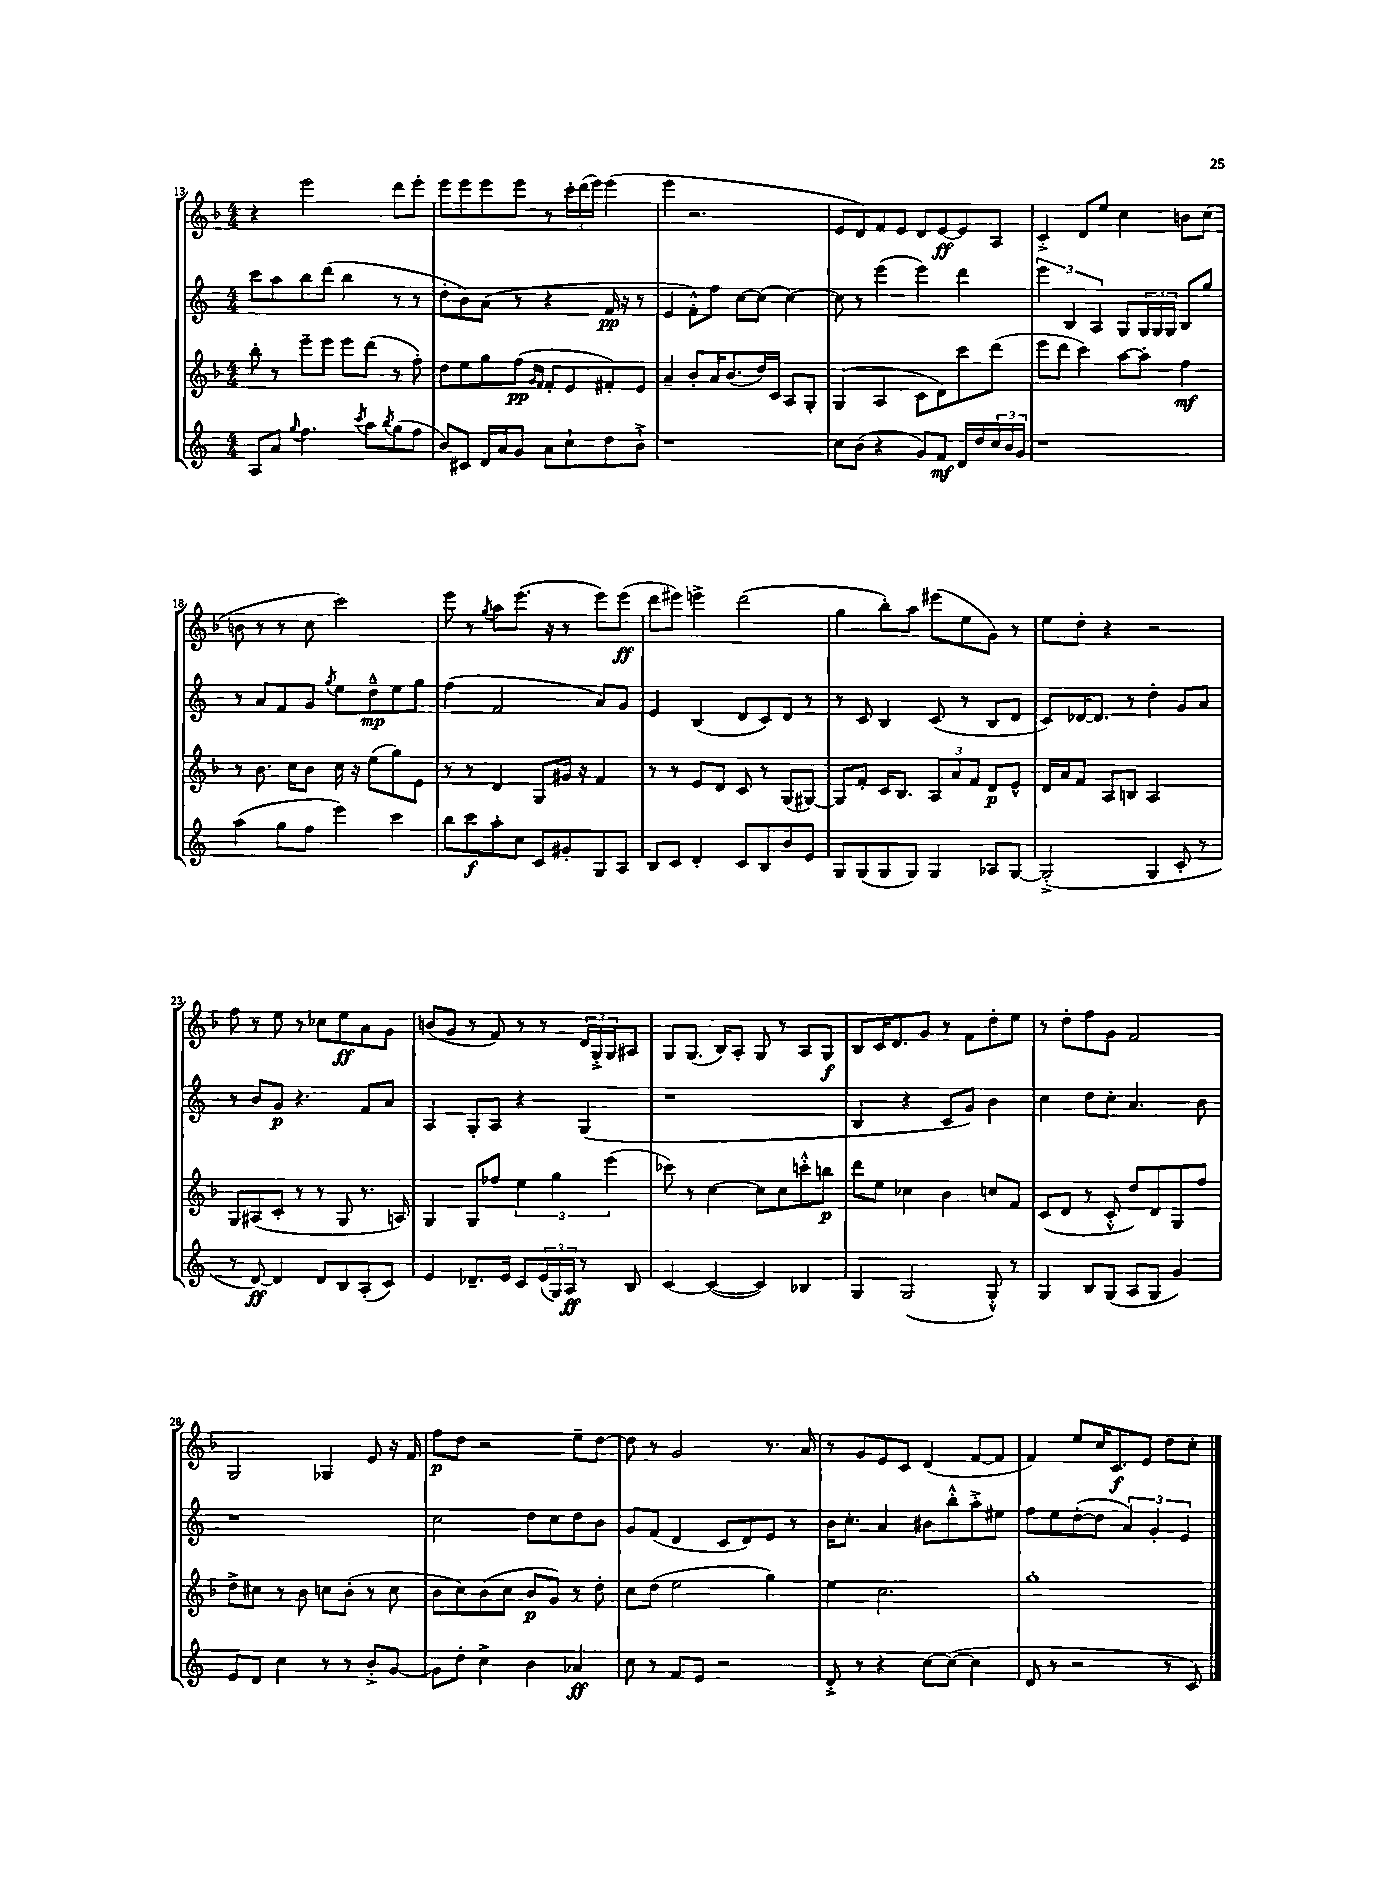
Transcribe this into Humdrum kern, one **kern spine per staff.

**kern	**kern	**kern	**kern
*staff4	*staff3	*staff2	*staff1
*clefG2	*clefG2	*clefG2	*clefG2
*k[]	*k[b-]	*k[]	*k[b-]
*M4/4	*M4/4	*M4/4	*M4/4
8A	8bb-'	8ccc	4r
8a	8r	8aa	.
8qqgg	.	.	.
4.ff	8eee~	8bb	2eee
.	8eee	(8ddd	.
.	8eee	4bb	.
8qccc	.	.	.
8aa	(8ddd	.	.
8qbb	.	.	.
(8gg	8r	8r	8ddd
8ff	8ff')	8r	8eee'
=	=	=	=
8b)	8dd	8dd'	8eee
8c#	8ee	8b)	8eee
16d	8gg	(8a	8eee
16a	.	.	.
8g	(8ff	8r	8eee
.	16qqg	.	.
.	16qqf	.	.
8a	8f'	4r	8r
8cc`	8e	.	24ccc'
.	.	.	(24ddd
.	.	.	24eee)
8dd	8f#')	16f	(4eee
.	.	16r	.
8b`^	8e	8r	.
=	=	=	=
1r	4a~	4e	4eee
.	8b-'	8f'^^)	2.r
.	16a	8ff	.
.	(8.b-	.	.
.	.	[8cc	.
.	16dd)	(8cc]	.
.	16c	.	.
.	8A	[4cc)	.
.	8G'	.	.
=	=	=	=
8cc	(4G	8cc]	8e
(8b	.	8r	8d)
4r	4A	(4eee	8f
.	.	.	8e
8g)	8c	4eee)	8d
8f	8d)	.	[8e
16d	8ccc	4ddd	8e]
16dd	.	.	.
24cc	(8ddd	.	8A
24b	.	.	.
24g	.	.	.
=	=	=	=
1r	8eee	6eee	4c'^
.	8ddd	.	.
.	.	6B	.
.	4ccc)	.	8d
.	.	6A	.
.	.	.	8ee
.	[8aa	8G	4cc
.	8aa']	24G	.
.	.	24G	.
.	.	24G	.
.	4ff	8B	8b
.	.	8gg	(8cc
=	=	=	=
(4aa	8r	8r	8b
.	8.b-	8a	8r
8gg	.	8f	8r
.	16cc	.	.
8ff	8b-	8g	8cc
.	.	8qgg	.
4eee)	16cc	8ee	2ccc)
.	16r	.	.
.	(8ee	8dd~^^	.
4ccc	8gg)	8ee	.
.	8e	8gg	.
=	=	=	=
8bb	8r	(4ff	8eee
8ccc	8r	.	8r
.	.	.	8qgg
8aa'	4d	2f	8aa
8cc	.	.	(8.eee
8c	8G	.	.
.	.	.	16r
8g#'	16g#	.	8r
.	16r	.	.
8G	4f	8a)	8eee)
8A	.	8g	(8eee
=	=	=	=
8B	8r	4e	8ddd
8c	8r	.	8eee#)
4d'	8e	(4B	4eee^
.	8d	.	.
8c	8c	8d	(2ddd
8B	8r	8c)	.
8b	(8G	8d	.
8e	[8G#)	8r	.
=	=	=	=
8G	8G#]	8r	4gg
(8G	8f'	8c	.
8G	16c	4B	8bb-')
.	8.B-	.	.
8G)	.	.	8aa
4G	12A	(8c	(8eee#
.	12a	.	.
.	.	8r	8ee
.	12f	.	.
8A-	8d	8B	8g)
[8G	8e^^	8d	8r
=	=	=	=
(2G'^]	16d	8c)	8ee
.	16a	.	.
.	8f	[16d-	8dd'
.	.	8.d-]	.
.	8A	.	4r
.	8B	8r	.
4G	2A	4dd'	2r
8c'	.	8g	.
8r	.	8a	.
=	=	=	=
8r	8G	8r	8ff
[8d)	(8A#	8b	8r
4d]	8c'	8g	8ee
.	8r	4.r	8r
8d	8r	.	8cc-
8B	8G	.	8ee
(8A'	8.r	8f	8a
8c)	.	8a	8g
.	16A)	.	.
=	=	=	=
4e	4G	4A	(8b
.	.	.	8g
8.d-~	8G	8G'	8r
.	8ff-	8A	8f)
16e	.	.	.
8c	6ee	4r	8r
(24e	.	.	8r
24G)	6gg	.	.
24A	.	.	.
8r	.	(4G	24d
.	.	.	24G'^
.	(6eee	.	24G
8B	.	.	8A#
=	=	=	=
[4c	8ccc-)	1r	8G
.	8r	.	(8.G
(4c_	[4cc	.	.
.	.	.	16B-)
.	.	.	8A'
4c])	8cc]	.	8G
.	8cc	.	8r
4B-	8ccc'^^	.	8A
.	8bb	.	8G
=	=	=	=
4G	8ddd	4B	8B-
.	8ee	.	16c
.	.	.	8.d
(2G	4cc-	4r	.
.	.	.	8g
.	4b-	8c	8r
.	.	8g)	8f
8G'^^)	8cc	4b	8dd'
8r	8f	.	8ee
=	=	=	=
4G	(8c	4cc	8r
.	8d	.	8dd'
8B	8r	8dd	8ff
(8G	8c'^^	8cc'	8g
8A	8dd)	4.a	2f
8G	8d	.	.
4g)	8G	.	.
.	8ff	8b	.
=	=	=	=
8e	8dd^	1r	2G
8d	8cc#	.	.
4cc	8r	.	.
.	8b-	.	.
8r	8cc	.	4G-
8r	(8b-'	.	.
8b'^	8r	.	8e
[8g	8cc	.	16r
.	.	.	16f
=	=	=	=
8g]	8b-	2cc	8ff
8dd'	8cc)	.	8dd
4cc^	(8b-	.	2r
.	8cc	.	.
4b	8b-	8dd	.
.	8g)	8cc	.
4a-	8r	8dd	8ee~
.	8dd'	8b	[8dd
=	=	=	=
8cc	8cc	8g	8dd]
8r	(8dd	(8f	8r
8f	2ee	4d	2g
8e	.	.	.
2r	.	8c	.
.	.	8d)	.
.	4gg)	8e	8.r
.	.	8r	.
.	.	.	16a
=	=	=	=
8d'^	4ee	16b	8r
.	.	8.cc'	.
8r	.	.	8g
4r	2.cc	4a	8e
.	.	.	8c
[8cc	.	8b#	(4d
(8cc_	.	8bb'^^	.
4cc]	.	8aa'^	[8f
.	.	8ee#	8f]
=	=	=	=
8d	1gg'	8ff	4f)
8r	.	8ee	.
2r	.	([8dd'	8ee
.	.	8dd]	16cc
.	.	.	8.c
.	.	6a)	.
.	.	.	8e
.	.	6g'	.
8r	.	.	8dd
.	.	6e	.
8c)	.	.	8cc'
==	==	==	==
*-	*-	*-	*-
